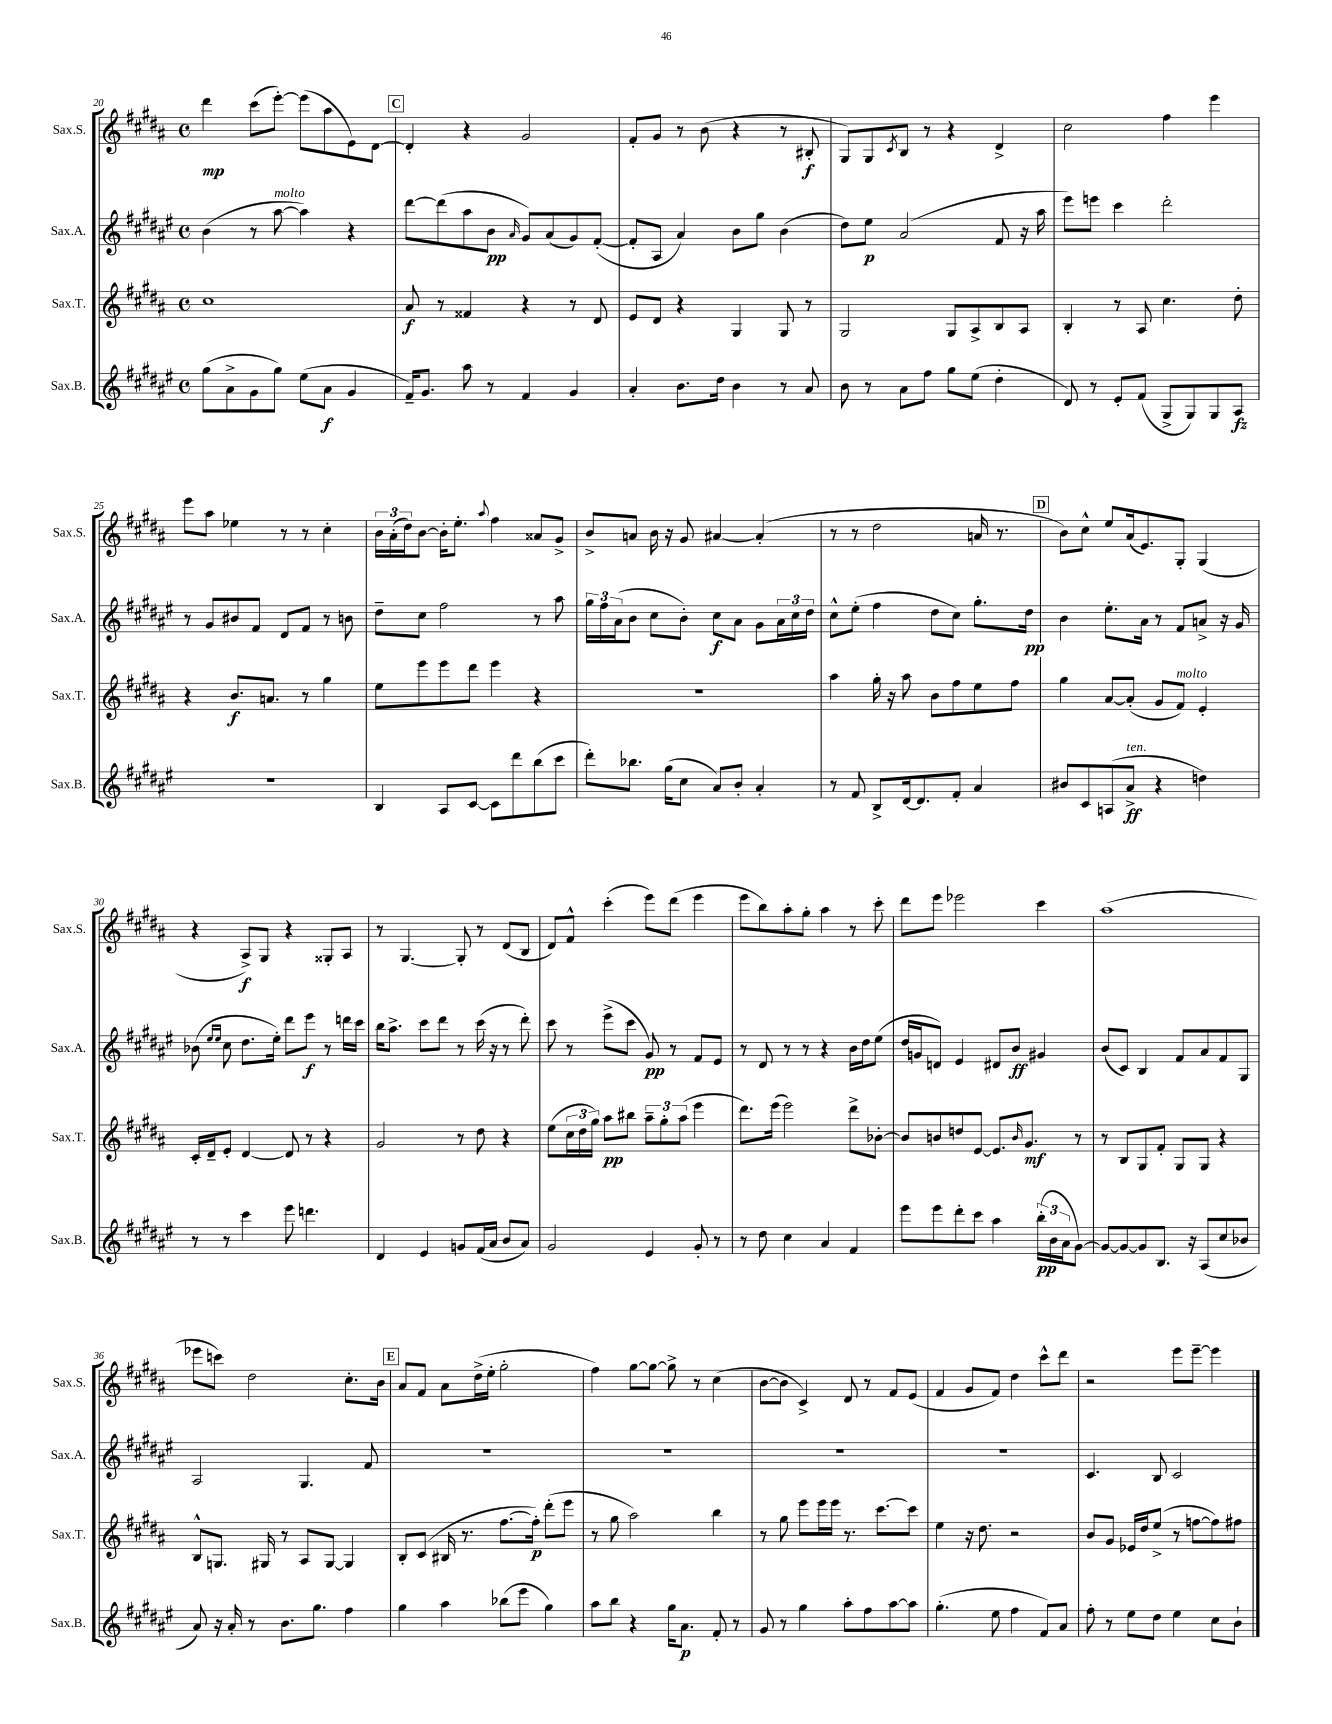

**kern	**kern	**kern	**kern
*staff4	*staff3	*staff2	*staff1
*clefG2	*clefG2	*clefG2	*clefG2
*k[f#c#g#d#a#e#]	*k[f#c#g#d#a#]	*k[f#c#g#d#a#e#]	*k[f#c#g#d#a#]
*M4/4	*M4/4	*M4/4	*M4/4
*met(c)	*met(c)	*met(c)	*met(c)
(8gg#	1cc#	(4b	4ddd#
8a#^	.	.	.
8g#	.	8r	(8ccc#
8gg#)	.	[8aa#	[8eee')
(8ee#	.	4aa#])	(8eee]
8a#	.	.	8aa#
4g#	.	4r	8e)
.	.	.	[8d#
=	=	=	=
16f#~)	8a#	[8ddd#	4d#']
8.g#	.	.	.
.	8r	(8ddd#]	.
8aa#	4f##	8aa#	4r
8r	.	8b	.
.	.	16qqa#	.
4f#	4r	8g#)	2g#
.	.	(8a#	.
4g#	8r	8g#)	.
.	8d#	([8f#'	.
=	=	=	=
4a#'	8e	8f#']	8f#'
.	8d#	8A#	8g#
8.b	4r	4a#)	8r
.	.	.	(8b
16dd#	.	.	.
4b	4G#	8b	4r
.	.	8gg#	.
8r	8G#	(4b	8r
8a#	8r	.	8B#'
=	=	=	=
8b	2G#	8dd#)	8G#)
8r	.	8ee#	8G#
.	.	.	8qc#
8a#	.	(2a#	8B
8ff#	.	.	8r
8gg#	8G#	.	4r
(8ee#	8A#^	.	.
4dd#'	8B	8f#	4d#^
.	8A#	16r	.
.	.	16aa#	.
=	=	=	=
8d#)	4B'	8eee#)	2cc#
8r	.	8eee	.
8e#'	8r	4ccc#	.
(8f#	8A#	.	.
8G#^	4.cc#	2ddd#'	4ff#
8G#)	.	.	.
8G#	.	.	4eee
8A#	8dd#'	.	.
=	=	=	=
1r	4r	8r	8eee
.	.	8g#	8aa#
.	8.b	8b#	4ee-
.	.	8f#	.
.	8.a	.	.
.	.	8d#	8r
.	8r	8f#	8r
.	4gg#	8r	4cc#'
.	.	8b	.
=	=	=	=
4B	8ee	8dd#~	24b
.	.	.	(24a#'
.	.	.	24dd#)
.	8eee	8cc#	[8b
8A#	8eee	2ff#	16b']
.	.	.	8.ee'
[8c#	8ddd#	.	.
.	.	.	8qqaa#
8c#]	4eee	.	4ff#
8ddd#	.	.	.
(8bb	4r	8r	8a##
8ccc#	.	8aa#	8g#^
=	=	=	=
8ddd#')	1r	24gg#	8b^
.	.	24ff#	.
.	.	(24a#	.
8.bb-	.	8b	8a
.	.	8cc#	16b
(16gg#	.	.	16r
8cc#	.	8b')	8g#
8a#)	.	8cc#	[4a#
8b'	.	8a#	.
4a#'	.	8g#	(4a#']
.	.	24a#	.
.	.	24cc#	.
.	.	24dd#	.
=	=	=	=
8r	4aa#	8cc#^^	8r
8f#	.	(8ee#'	8r
8B^	16gg#'	4ff#	2dd#
.	16r	.	.
[16d#	8aa#	.	.
8.d#]	.	.	.
.	8b	8dd#	.
8f#'	8ff#	8cc#)	.
4a#	8ee	8.gg#'	16a
.	.	.	8.r
.	8ff#	.	.
.	.	16dd#	.
=	=	=	=
8b#	4gg#	4b	8b)
8c#	.	.	8cc#^^
(8A	[8a#	8.ee#'	8ee
8a#^	(8a#']	.	(16a#
.	.	16a#	8.e)
4r	8g#	8r	.
.	8f#)	8f#	8G#'
4dd)	4e'	8a^	(4G#
.	.	16r	.
.	.	16g#	.
=	=	=	=
8r	16c#'	(8b-	4r
.	16d#~	.	.
.	.	16qqee#	.
.	.	16qqee#	.
8r	8e'	8cc#	.
4ccc#	[4d#	8.dd#	8A#^)
.	.	.	8G#
.	.	16ee#')	.
8eee#	8d#]	8ddd#	4r
4.ddd	8r	8eee#	.
.	4r	8r	8G##'
.	.	16ddd	8A#
.	.	16ccc#	.
=	=	=	=
4d#	2g#	16bb	8r
.	.	8.aa#^	.
.	.	.	[4.G#
4e#	.	8ccc#	.
.	.	8ddd#	.
8g	8r	8r	8G#']
(16f#	8dd#	(16ccc#	8r
16a#	.	16r	.
8b	4r	8r	(8d#
8a#)	.	8ddd#')	8B
=	=	=	=
2g#	(8ee	8ccc#	8d#)
.	24cc#	8r	8f#^^
.	24dd#	.	.
.	24gg#)	.	.
.	8aa#	(8eee#^	(4ccc#'
.	8bb#	8ccc#	.
4e#	12aa#~	8g#)	8eee)
.	12gg#'	.	.
.	.	8r	(8ddd#
.	(12aa#	.	.
8g#'	4eee	8f#	4eee
8r	.	8e#	.
=	=	=	=
8r	8.ddd#)	8r	8eee
8dd#	.	8d#	8bb)
.	(16eee	.	.
4cc#	2eee)	8r	8aa#'
.	.	8r	8gg#'
4a#	.	4r	4aa#
4f#	8ddd#^	16b	8r
.	.	16dd#	.
.	[8b-'	(8ee#	8ccc#'
=	=	=	=
8eee#	8b-]	16dd#	8ddd#
.	.	16g	.
8eee#	8b	8d)	8eee
8ddd#'	8dd	4e#	2eee-
8ccc#	[8e	.	.
4aa#	8.e]	8d#	.
.	.	8b	.
.	16qqb	.	.
.	8.g#	.	.
(24bb'	.	4g#	4ccc#
24b	.	.	.
24a#	.	.	.
[8g#)	8r	.	.
=	=	=	=
8g#_	8r	(8b	(1aa#
8g#_	8B	8c#)	.
8g#]	8G#	4B	.
8.B	8f#'	.	.
.	8G#	8f#	.
16r	.	.	.
(8A#	8G#	8a#	.
8cc#	4r	8f#	.
8b-	.	8G#	.
=	=	=	=
8a#)	8B^^	2A#	8eee-
16r	8.G	.	8ccc)
16a#'	.	.	.
8r	.	.	2dd#
.	16G#	.	.
8.b	8r	.	.
.	8A#	4.G#	.
8.gg#	.	.	.
.	[8G#	.	.
4ff#	4G#]	.	8.cc#'
.	.	8f#	.
.	.	.	16b
=	=	=	=
4gg#	8B'	1r	8a#
.	(8c#	.	8f#
4aa#	16B#	.	8a#
.	8.r	.	.
.	.	.	(16dd#^
.	.	.	16ee'
(8bb-	[8.ff#	.	2gg#'
8eee#	.	.	.
.	16ff#'])	.	.
4gg#)	(8ddd#'	.	.
.	8eee	.	.
=	=	=	=
8aa#	8r	1r	4ff#)
8bb	8gg#	.	.
4r	2aa#)	.	[8gg#
.	.	.	8gg#_
16gg#	.	.	8gg#^]
8.a#	.	.	.
.	.	.	8r
8f#'	4bb	.	(4cc#
8r	.	.	.
=	=	=	=
8g#	8r	1r	[8b
8r	8gg#	.	8b]
4gg#	8eee	.	4c#^)
.	16eee	.	.
.	16eee	.	.
8aa#'	8.r	.	8d#
8ff#	.	.	8r
.	[8.ccc#	.	.
[8aa#	.	.	8f#
8aa#]	8ccc#]	.	(8e
=	=	=	=
(4.gg#'	4ee	1r	4f#
.	16r	.	8g#
.	8.dd#	.	.
8ee#	.	.	8f#)
4ff#	2r	.	4dd#
8f#)	.	.	8ccc#^^
8a#	.	.	8ddd#
=	=	=	=
8ff#'	8b	4.c#	2r
8r	8g#	.	.
8ee#	16e-	.	.
.	16dd#	.	.
8dd#	(8ee^	8B	.
4ee#	8r	2c#	8eee
.	[8ff	.	[8eee~
8cc#	8ff])	.	4eee]
8b`	8ff#	.	.
==	==	==	==
*-	*-	*-	*-
